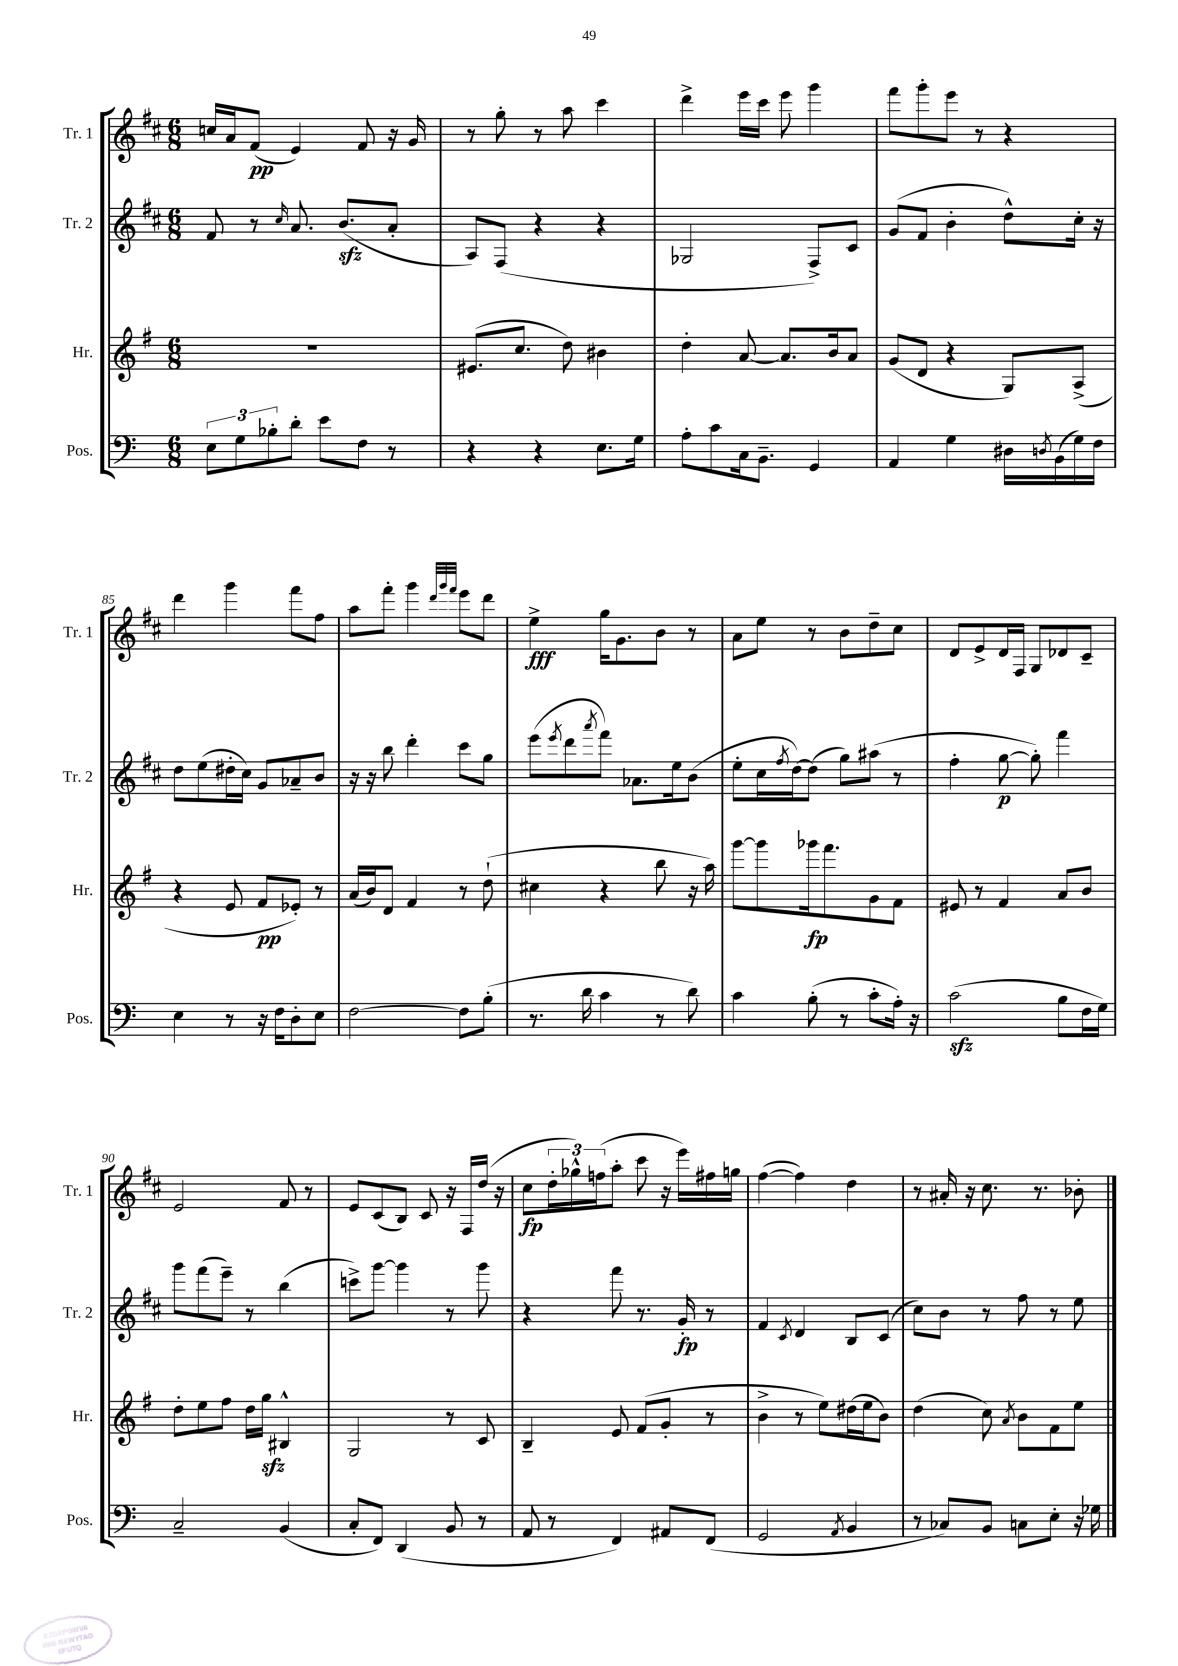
<<
\new StaffGroup <<
\new Staff = "s0" \with { instrumentName = "Tr. 1" shortInstrumentName = "Tr. 1" } {
    \clef treble \key d \major \numericTimeSignature \time 6/8
    c''16 a'16 fis'8\pp( e'4) fis'8 r16 g'16 |
    r8 g''8-. r8 a''8 cis'''4 |
    d'''4-> e'''16 cis'''16 e'''8 g'''4 |
    fis'''8 g'''8-. e'''8 r8 r4 |
    d'''4 g'''4 fis'''8 fis''8 |
    a''8 fis'''8-. g'''4 \grace { d'''32 g'''32 fis'''32 } e'''8 d'''8 |
    e''4->\fff g''16 g'8. b'8 r8 |
    a'8 e''8 r8 b'8 d''8-- cis''8 |
    d'8 e'8-> d'16 fis16 g8 des'8 cis'8-- |
    e'2 fis'8 r8 |
    e'8 cis'8( b8) cis'8 r16 fis16 d''16( r16 |
    cis''8\fp \tuplet 3/2 { d''16-. ges''16-^) f''16( } a''8-. cis'''8 r16 e'''16) fis''16 g''16 |
    fis''4~( fis''4) d''4 |
    r8 ais'16-. r16 cis''8. r8. bes'8-. \bar "|." |
}
\new Staff = "s1" \with { instrumentName = "Tr. 2" shortInstrumentName = "Tr. 2" } {
    \clef treble \key d \major \numericTimeSignature \time 6/8
    fis'8 r8 \grace { cis''16 } a'8. b'8.\sfz( a'8-. |
    a8) fis8( r4 r4 |
    ges2 fis8->) cis'8 |
    g'8( fis'8 b'4-. d''8-^) cis''16-. r16 |
    d''8 e''8( dis''16-. cis''16) g'8 aes'8-- b'8 |
    r16 r16 b''8 d'''4-. cis'''8 g''8 |
    e'''8( \acciaccatura { e'''8 } d'''8 \acciaccatura { a'''8 } fis'''8) aes'8. e''16 b'8( |
    e''8-. cis''16 \acciaccatura { fis''8 } d''16~) d''8( g''8) ais''8( r8 |
    fis''4-. g''8~\p g''8-.) fis'''4 |
    g'''8 fis'''8( e'''8--) r8 b''4( |
    c'''8->) g'''8~ g'''4 r8 g'''8 |
    r4 fis'''8 r8. g'16-.\fp r8 |
    fis'4 \acciaccatura { cis'8 } d'4 b8 cis'8( |
    cis''8) b'8 r8 fis''8 r8 e''8 \bar "|." |
}
\new Staff = "s2" \with { instrumentName = "Hr." shortInstrumentName = "Hr." } {
    \clef treble \key g \major \numericTimeSignature \time 6/8
    R2. |
    eis'8.( c''8. d''8) bis'4 |
    d''4-. a'8~ a'8. b'16 a'8 |
    g'8( d'8 r4 g8) a8->( |
    r4 e'8 fis'8\pp ees'8-.) r8 |
    a'16( b'16) d'8 fis'4 r8 d''8-!( |
    cis''4 r4 b''8 r16 a''16) |
    g'''8~ g'''8 ges'''16\fp fis'''8. g'8 fis'8 |
    eis'8 r8 fis'4 a'8 b'8 |
    d''8-. e''8 fis''8 d''16 g''16\sfz bis4-^ |
    g2 r8 c'8 |
    b4-- e'8 fis'8( g'8-. r8 |
    b'4-> r8 e''8) dis''16( e''16 b'8) |
    d''4( c''8) \acciaccatura { a'8 } b'8 fis'8 e''8 \bar "|." |
}
\new Staff = "s3" \with { instrumentName = "Pos." shortInstrumentName = "Pos." } {
    \clef bass \key c \major \numericTimeSignature \time 6/8
    \tuplet 3/2 { e8 g8 bes8-. } d'8-. e'8 f8 r8 |
    r4 r4 e8. g16 |
    a8-. c'8 c16 b,8.-- g,4 |
    a,4 g4 dis16 \acciaccatura { d8 } b,16( g16) f16 |
    e4 r8 r16 f16 d8-. e8 |
    f2~ f8 b8-.( |
    r8. d'16 c'4 r8 d'8) |
    c'4 b8-.( r8 c'8-. a16-.) r16 |
    c'2\sfz( b8 f16 g16) |
    c2-- b,4( |
    c8-. f,8) d,4( b,8 r8 |
    a,8 r8 f,4) ais,8 f,8( |
    g,2 \acciaccatura { a,8 } b,4 |
    r8 ces8) b,8 c8 e8-. r16 ges16 \bar "|." |
}
>>
>>
\layout { \context { \Score currentBarNumber = #81 \override BarNumber.break-visibility = ##(#f #t #t) barNumberVisibility = #(every-nth-bar-number-visible 5) } }
